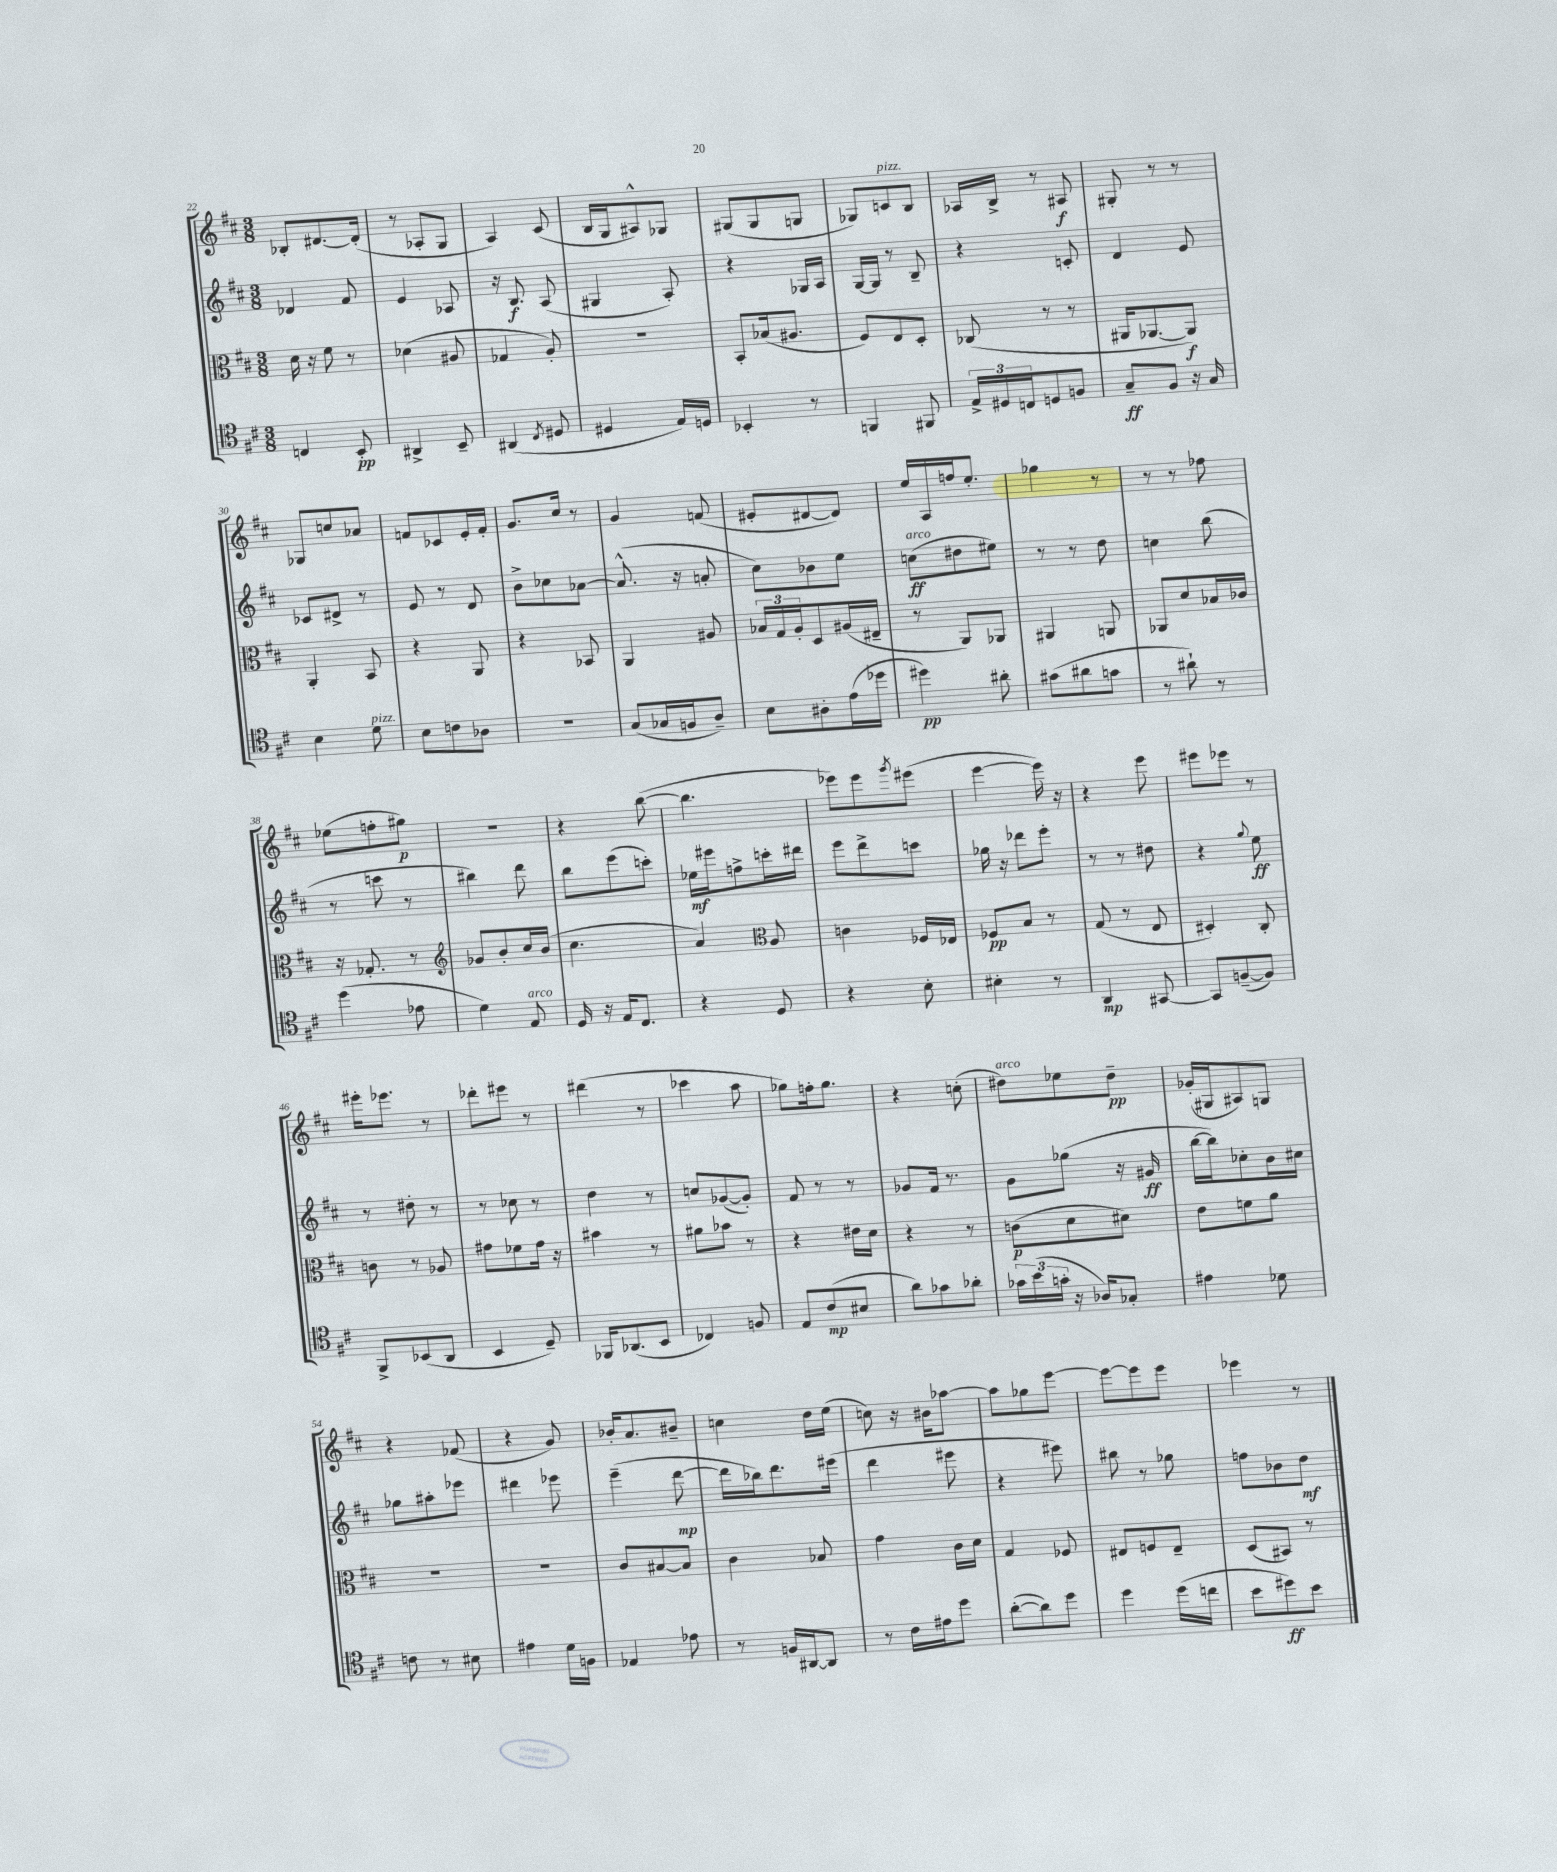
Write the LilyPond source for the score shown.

<<
\new StaffGroup <<
\new Staff = "s0" {
    \clef treble \key d \major \numericTimeSignature \time 3/8
    bes8-. dis'8.~ dis'16-.( |
    r8 aes8-. g8 |
    a4) cis'8( |
    b16 g16 ais8-^) ges8 |
    gis8( gis8 g8 |
    ges8) c'8^\markup { \italic "pizz." } b8 |
    aes16 b16-> r8 ais8\f |
    gis8-. r8 r8 |
    ges8 c''8 aes'8 |
    f'8 ces'8 e'16-. f'16-. |
    g'8. cis''16 r8 |
    g'4 f'8( |
    eis'8-. dis'8~ dis'8) |
    e''16 a16 f''16 e''8.-. |
    ges''4 r8 |
    r8 r8 fes''8 |
    ees''8( f''8-. gis''8\p) |
    R4. |
    r4 b''8~( |
    b''4. |
    ees'''8) ees'''8 \acciaccatura { g'''8 } eis'''8( |
    e'''4~ e'''16) r16 |
    r4 e'''8 |
    eis'''8 ees'''8 r8 |
    eis'''16-. ees'''8. r8 |
    des'''8-. eis'''8 r8 |
    dis'''4( r8 |
    ces'''4 a''8 |
    ges''8) f''16-. ges''8. |
    r4 c''8-.( |
    dis''8^\markup { \italic "arco" }) ees''8 dis''8--\pp |
    ges'16-.( gis16 ais8) g8 |
    r4 fes'8( |
    r4 g'8) |
    bes'16-. a'8. bis'8-- |
    c''4 d''16 e''16( |
    c''8) r16 bis'16 aes''8~ |
    aes''8 ges''8 e'''8~ |
    e'''8~ e'''8 e'''8 |
    ees'''4 r8 \bar "|." |
}
\new Staff = "s1" {
    \clef treble \key d \major \numericTimeSignature \time 3/8
    des'4 fis'8 |
    e'4 aes8 |
    r16 b8.\f a8( |
    gis4 a8-.) |
    r4 ges16 a16 |
    g16~ g16 r8 b8-- |
    r4 c'8-. |
    d'4 e'8 |
    ces'8 dis'8-> r8 |
    e'8 r8 d'8 |
    b'8-> ces''8 aes'8~ |
    aes'8.-^( r16 a'8-. |
    cis''8) bes'8 e''8 |
    c''8\ff^\markup { \italic "arco" }( dis''8 eis''8) |
    r8 r8 d''8 |
    c''4 b''8( |
    r8 c'''8 r8 |
    bis''4) d'''8 |
    b''8 e'''8( c'''8-.) |
    ees''16\mf eis'''16 f''8-> c'''16-. dis'''16 |
    e'''8 d'''8-> c'''8 |
    ges''16 r16 des'''8 e'''8-. |
    r8 r8 dis''8 |
    r4 \appoggiatura { g''8 } e''8\ff |
    r8 dis''8-. r8 |
    r8 ces''8 r8 |
    d''4 r8 |
    c''8 ges'8~( ges'8-.) |
    fis'8 r8 r8 |
    ges'8 fis'16 r8. |
    g'8 ges''8( r16 gis'16\ff |
    b''16~ b''16) ces''8-. b'16 cis''16 |
    ges''8 ais''8-. ees'''8 |
    dis'''4 ees'''8 |
    e'''4--( d'''8~\mp |
    d'''16 bes''16) d'''8. eis'''16( |
    d'''4 eis'''8 |
    r4 eis'''8) |
    bis''8 r8 ges''8 |
    f''8 bes'8 d''8\mf \bar "|." |
}
\new Staff = "s2" {
    \clef alto \key d \major \numericTimeSignature \time 3/8
    d'16 r16 fis'8 r8 |
    des'4( ais8 |
    ges4 a8-.) |
    r4. |
    b,8-. bes16( ais8. |
    fis8) e8 d8-. |
    ces8( r8 r8 |
    ais,16 aes,8.~ aes,8\f) |
    a,4-. b,8 |
    r4 a,8 |
    r4 bes,8 |
    a,4 ais8 |
    \tuplet 3/2 { bes16 g16 a16-. } d8 ais16( eis16-- |
    r8 a,8) aes,8 |
    ais,4 a,8 |
    aes,8 d'8 bes16 ces'16 |
    r16 ges8.-. r8 |
    \clef treble ges'8 b'8-. cis''16 b'16( |
    cis''4. |
    a'4) \clef alto a8 |
    c'4 fes16 ees16 |
    fes8\pp b8 r8 |
    g8( r8 e8 |
    dis4-.) cis8-. |
    c'8 r8 aes8 |
    gis'8 fes'8 gis'16 r16 |
    bis'4 r8 |
    ais'8 bes'8 r8 |
    r4 eis'16 d'16 |
    r4 r8 |
    c'8\p( d'8 dis'8) |
    e'8 f'8 a'8 |
    R4. |
    R4. |
    cis'8 bis8~ bis8 |
    cis'4 bes8 |
    g'4 cis'16 d'16 |
    g4 fes8 |
    eis8 f8 eis8-- |
    d8( bis,8) r8 \bar "|." |
}
\new Staff = "s3" {
    \clef tenor \key d \major \numericTimeSignature \time 3/8
    c4 b,8-.\pp |
    ais,4-> b,8-- |
    ais,4( \acciaccatura { cis8 } dis8 |
    dis4 e16) d16 |
    bes,4-. r8 |
    f,4 fis,8 |
    \tuplet 3/2 { e16-> dis16 c16 } d8 f8 |
    g8--\ff fis8 r16 g16 |
    b4 d'8^\markup { \italic "pizz." } |
    b8 c'8 aes8 |
    r4. |
    g8( ges16 f16 a8--) |
    b8 ais8-. e'16( des''16 |
    dis''4\pp) ais'8-. |
    gis'8( ais'8 g'8 |
    r8 ais'8-!) r8 |
    d''4( ees'8 |
    d'4) e8^\markup { \italic "arco" } |
    d16 r16 e16 cis8. |
    r4 d8 |
    r4 b8-. |
    bis4-. r8 |
    a,4\mp gis,8~ |
    gis,8 f8~--( f8) |
    fis,8-> bes,8( a,8 |
    b,4 d8--) |
    fes,16 aes,8.( b,8 |
    ces4) f8 |
    e8 cis'8\mp( bis8 |
    a'8) ges'8 aes'8-. |
    \tuplet 3/2 { ges'16 b'16( g'16-. } r16 aes16) ges8-. |
    eis'4 des'8 |
    c'8 r8 bis8 |
    eis'4 d'16 f16 |
    ees4 ees'8 |
    r8 f16 ais,16~ ais,8 |
    r8 cis'16 eis'16 d''8 |
    a'8~-.( a'8) d''8 |
    d''4 d''16( c''16 |
    b'8 dis''8\ff) b'8 \bar "|." |
}
>>
>>
\layout { \context { \Score currentBarNumber = #22 } }
